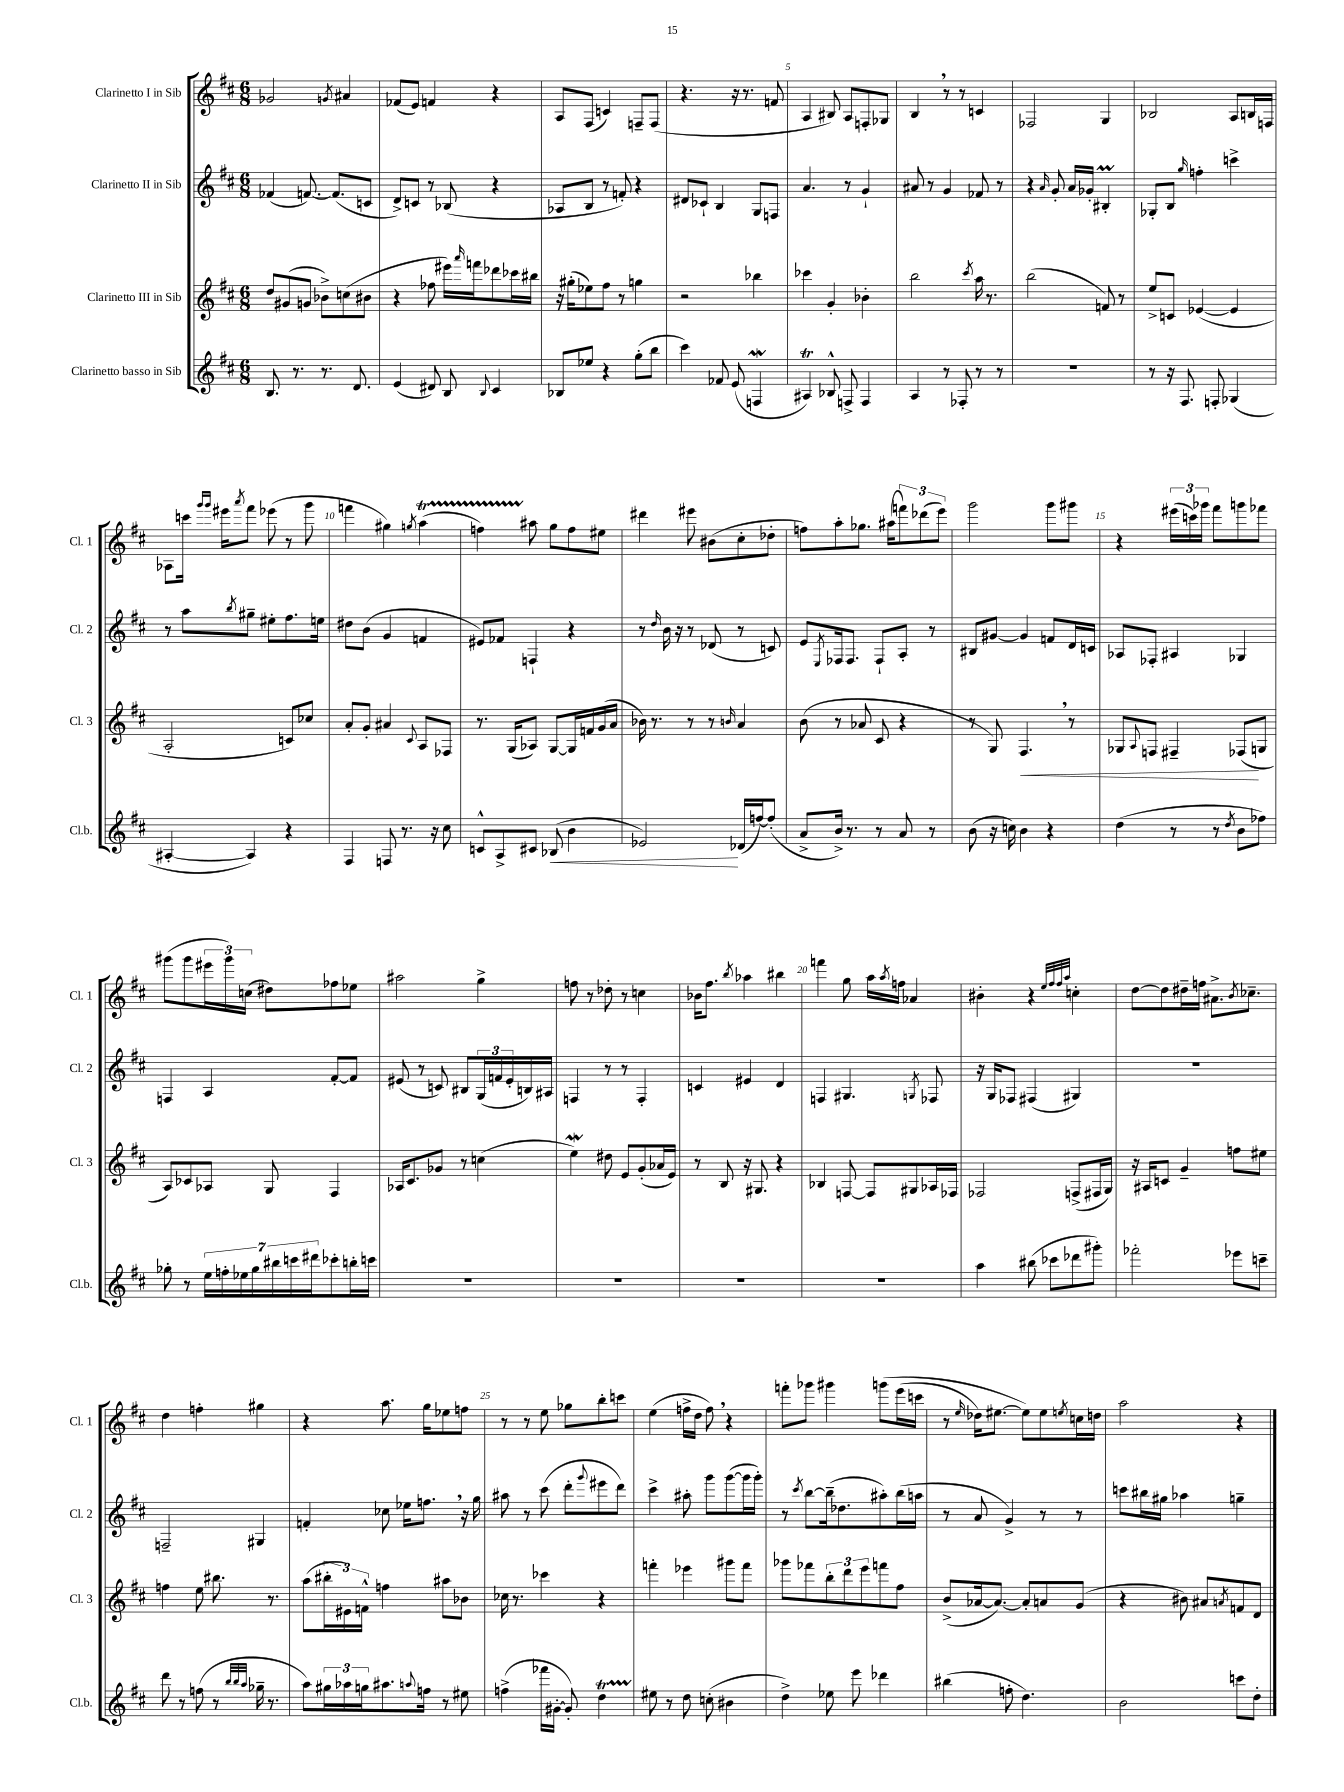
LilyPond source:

<<
\new StaffGroup <<
\new Staff = "s0" \with { instrumentName = "Clarinetto I in Sib" shortInstrumentName = "Cl. 1" } {
    \clef treble \key d \major \numericTimeSignature \time 6/8
    ges'2 \acciaccatura { g'8 } ais'4 |
    fes'8( e'8) f'4 r4 |
    a8 fis8( c'4) f8-- f8( |
    r4. r16 r8. f'8 |
    a4 bis8) a8 f8-. ges8 |
    b4 \breathe r8 r8 c'4 |
    fes2 g4 |
    bes2 a8 b16 f16 |
    aes8 c'''16 \grace { g'''16 g'''16 } eis'''16 \acciaccatura { a'''8 } fis'''8 ees'''8( r8 g'''8 |
    f'''4 gis''4) \acciaccatura { g''8 } a''4\startTrillSpan( |
    f''4) ais''8\stopTrillSpan g''8 f''8 eis''8 |
    dis'''4 eis'''8 bis'8( cis''8-. des''8-. |
    f''8) a''8-. ges''8. ais''16( \tuplet 3/2 { f'''8) des'''8( e'''8) } |
    g'''2 g'''8 gis'''8 |
    r4 \tuplet 3/2 { eis'''16( c'''16) ges'''16 } fis'''8 g'''8 fes'''8 |
    gis'''8( gis'''8 \tuplet 3/2 { eis'''16 gis'''16) c''16( } dis''8) fes''8 ees''8 |
    ais''2 g''4-> |
    f''8 r8 des''8-. r8 c''4 |
    bes'16 fis''8. \acciaccatura { b''8 } aes''4 bis''4 |
    f'''4 g''8 a''16 \acciaccatura { a''8 } f''16 aes'4 |
    bis'4-. r4 \grace { e''32 fis''32 fis''32 a''32 } c''4-. |
    d''8~ d''8 dis''16-- f''16 ais'8.-> \acciaccatura { b'8 } ces''8.-- |
    d''4 f''4-. gis''4 |
    r4 a''8. g''16 ees''8 f''8 |
    r8 r8 e''8 ges''8 b''8-. c'''8 |
    e''4( f''16-> d''16 f''8) \breathe r4 |
    f'''8-. ges'''8 gis'''4 g'''8\( e'''16( c'''16 |
    r8 \grace { e''16 } des''16) eis''8.~ eis''8\) eis''8 \acciaccatura { e''8 } c''16 d''16 |
    a''2 r4 \bar "|." |
}
\new Staff = "s1" \with { instrumentName = "Clarinetto II in Sib" shortInstrumentName = "Cl. 2" } {
    \clef treble \key d \major \numericTimeSignature \time 6/8
    fes'4( f'8.~) f'8.( c'8 |
    d'8->) c'8 r8 bes8( r4 |
    aes8 b8 r8 f'8-.) r4 |
    dis'8 ces'8-! b4 g8 f8 |
    a'4. r8 g'4-! |
    ais'8 r8 g'4 fes'8 r8 |
    r4 \grace { a'16 } g'8-. a'16 ges'16-. bis4-.\prall |
    ges8-. b8 \grace { g''16 } f''4-. c'''4-> |
    r8 a''8 \acciaccatura { b''8 } gis''8-- eis''8-. fis''8. e''16 |
    dis''8 b'8( g'4 f'4 |
    eis'8) fes'8 f4-! r4 |
    r8 \grace { d''16 } b'16 r16 r8 des'8( r8 c'8) |
    e'8 \acciaccatura { e8 } fes16 fes8. fes8-! a8-. r8 |
    bis8 gis'8~ gis'4 f'8 d'16 c'16 |
    aes8 fes8-. ais4 ges4 |
    f4 a4 fis'8~-. fis'8 |
    eis'8( r8 c'8) bis8 \tuplet 3/2 { g16( f'16 eis'16-. } b16) ais16 |
    f4 r8 r8 f4-. |
    c'4 eis'4 d'4 |
    f4 gis4. \acciaccatura { g8 } fes8 |
    r16 g16 fes8 fis4( gis4) |
    R2. |
    f2-- gis4 |
    f'4-. ces''8 ees''16 f''8. \breathe r16 g''16 |
    ais''8 r8 cis'''8( d'''8-. \appoggiatura { g'''8 } eis'''8 d'''8) |
    cis'''4-> ais''8-. g'''8 g'''8~( g'''16 g'''16-.) |
    r8 \acciaccatura { cis'''8 } b''8~ b''16--( des''8. ais''8-.) b''16( a''16 |
    r8 a'8 g'4->) r8 r8 |
    c'''8 bis''16 gis''16 aes''4 g''4-- \bar "|." |
}
\new Staff = "s2" \with { instrumentName = "Clarinetto III in Sib" shortInstrumentName = "Cl. 3" } {
    \clef treble \key d \major \numericTimeSignature \time 6/8
    d''8 gis'8( g'8 bes'8->) c''8( bis'8 |
    r4 fes''8 eis'''16) \grace { a'''16 } f'''16 des'''8 ces'''16 bis''16 |
    r16 gis''16-.( ees''8) fis''8 r8 g''4 |
    r2 bes''4 |
    ces'''4 g'4-. bes'4-. |
    b''2 \acciaccatura { cis'''8 } a''16 r8. |
    b''2( f'8) r8 |
    e''8-> c'8 ees'4~( ees'4 |
    a2-. c'8) ces''8 |
    a'8-. g'8-. ais'4 \appoggiatura { cis'8 } a8 fes8 |
    r8. g16( aes8) g8~ g16 f'16 g'16( a'16 |
    bes'16) r8. r8 r8 \grace { b'16 } a'4 |
    b'8( r8 aes'8 cis'8 r4 |
    r8 g8) fis4.\< \breathe r8 |
    ges8 \appoggiatura { a8 } f8 fis4-- fes8\!( g8 |
    a8) ces'8 aes8 g8 fis4 |
    aes16 cis'8. ges'8 r8 c''4( |
    e''4\mordent) dis''8 e'8 g'8-.( aes'16 e'16) |
    r8 b8 r16 gis8. r4 |
    bes4 f8~ f8 gis8 aes16 fes16 |
    fes2 f8->( fis16 g16) |
    r16 ais16 c'8 g'4-- f''8 eis''8 |
    f''4 e''8 bis''8. r8. |
    a''8( \tuplet 3/2 { bis''16-. eis'16) f'16-^ } f''4 ais''8 bes'8 |
    ces''16 r8. ces'''4 r4 |
    f'''4-. ees'''4 gis'''8 f'''8 |
    ges'''8 fes'''8 \tuplet 3/2 { b''8-. d'''8 e'''8 } f'''8 fis''8 |
    b'8->( aes'16~ aes'8.~) aes'8-. a'8 g'8( |
    r4 bis'8) ais'8 \acciaccatura { a'8 } f'8 d'8 \bar "|." |
}
\new Staff = "s3" \with { instrumentName = "Clarinetto basso in Sib" shortInstrumentName = "Cl.b." } {
    \clef treble \key d \major \numericTimeSignature \time 6/8
    b8. r8. r8. d'8. |
    e'4( dis'8) b8 \appoggiatura { b8 } cis'4 |
    bes8 ees''8 r4 g''8-.( b''8 |
    cis'''4) fes'8 e'8( f4\mordent |
    ais4\trill) bes8-^ f8-> f4 |
    a4 r8 fes8-. r8 r8 |
    R2. |
    r8 r16 fis8. f8-. ges4( |
    ais4~-. ais4) r4 |
    fis4 f8 r8. r16 cis''8 |
    c'8-^ a8-> cis'8 bes8\<( b'4 |
    ees'2\!) des'16( f''16~) f''8-.( |
    a'8-> b'16->) r8. r8 a'8 r8 |
    b'8( r16 c''16) b'4 r4 |
    d''4( r8 r8 \acciaccatura { d''8 } b'8 fes''8) |
    ges''8-. r8 \tuplet 7/4 { e''16 f''16-. ees''16 ges''16 bis''16 c'''16 dis'''16 } ces'''8-. b''16-. c'''16 |
    R2. |
    R2. |
    R2. |
    R2. |
    a''4 bis''8( ces'''8 des'''8 gis'''8-.) |
    fes'''2-. ees'''8 c'''8-- |
    d'''8 r8 f''8( r8 \grace { b''32 b''32 a''32 } ges''16-- r8. |
    a''8) \tuplet 3/2 { gis''16 aes''16 g''16 } ais''8. \appoggiatura { a''8 } f''16 r8 eis''8 |
    f''4->( fes'''16 gis'16~-. gis'8-.) d''4\startTrillSpan |
    eis''8\stopTrillSpan r8 d''8 c''8-.( bis'4 |
    d''4->) ees''8 e'''8 des'''4 |
    bis''4( f''8-. d''4.) |
    b'2 c'''8 d''8-. \bar "|." |
}
>>
>>
\layout { \context { \Score \override BarNumber.break-visibility = ##(#f #t #t) barNumberVisibility = #(every-nth-bar-number-visible 5) } }
